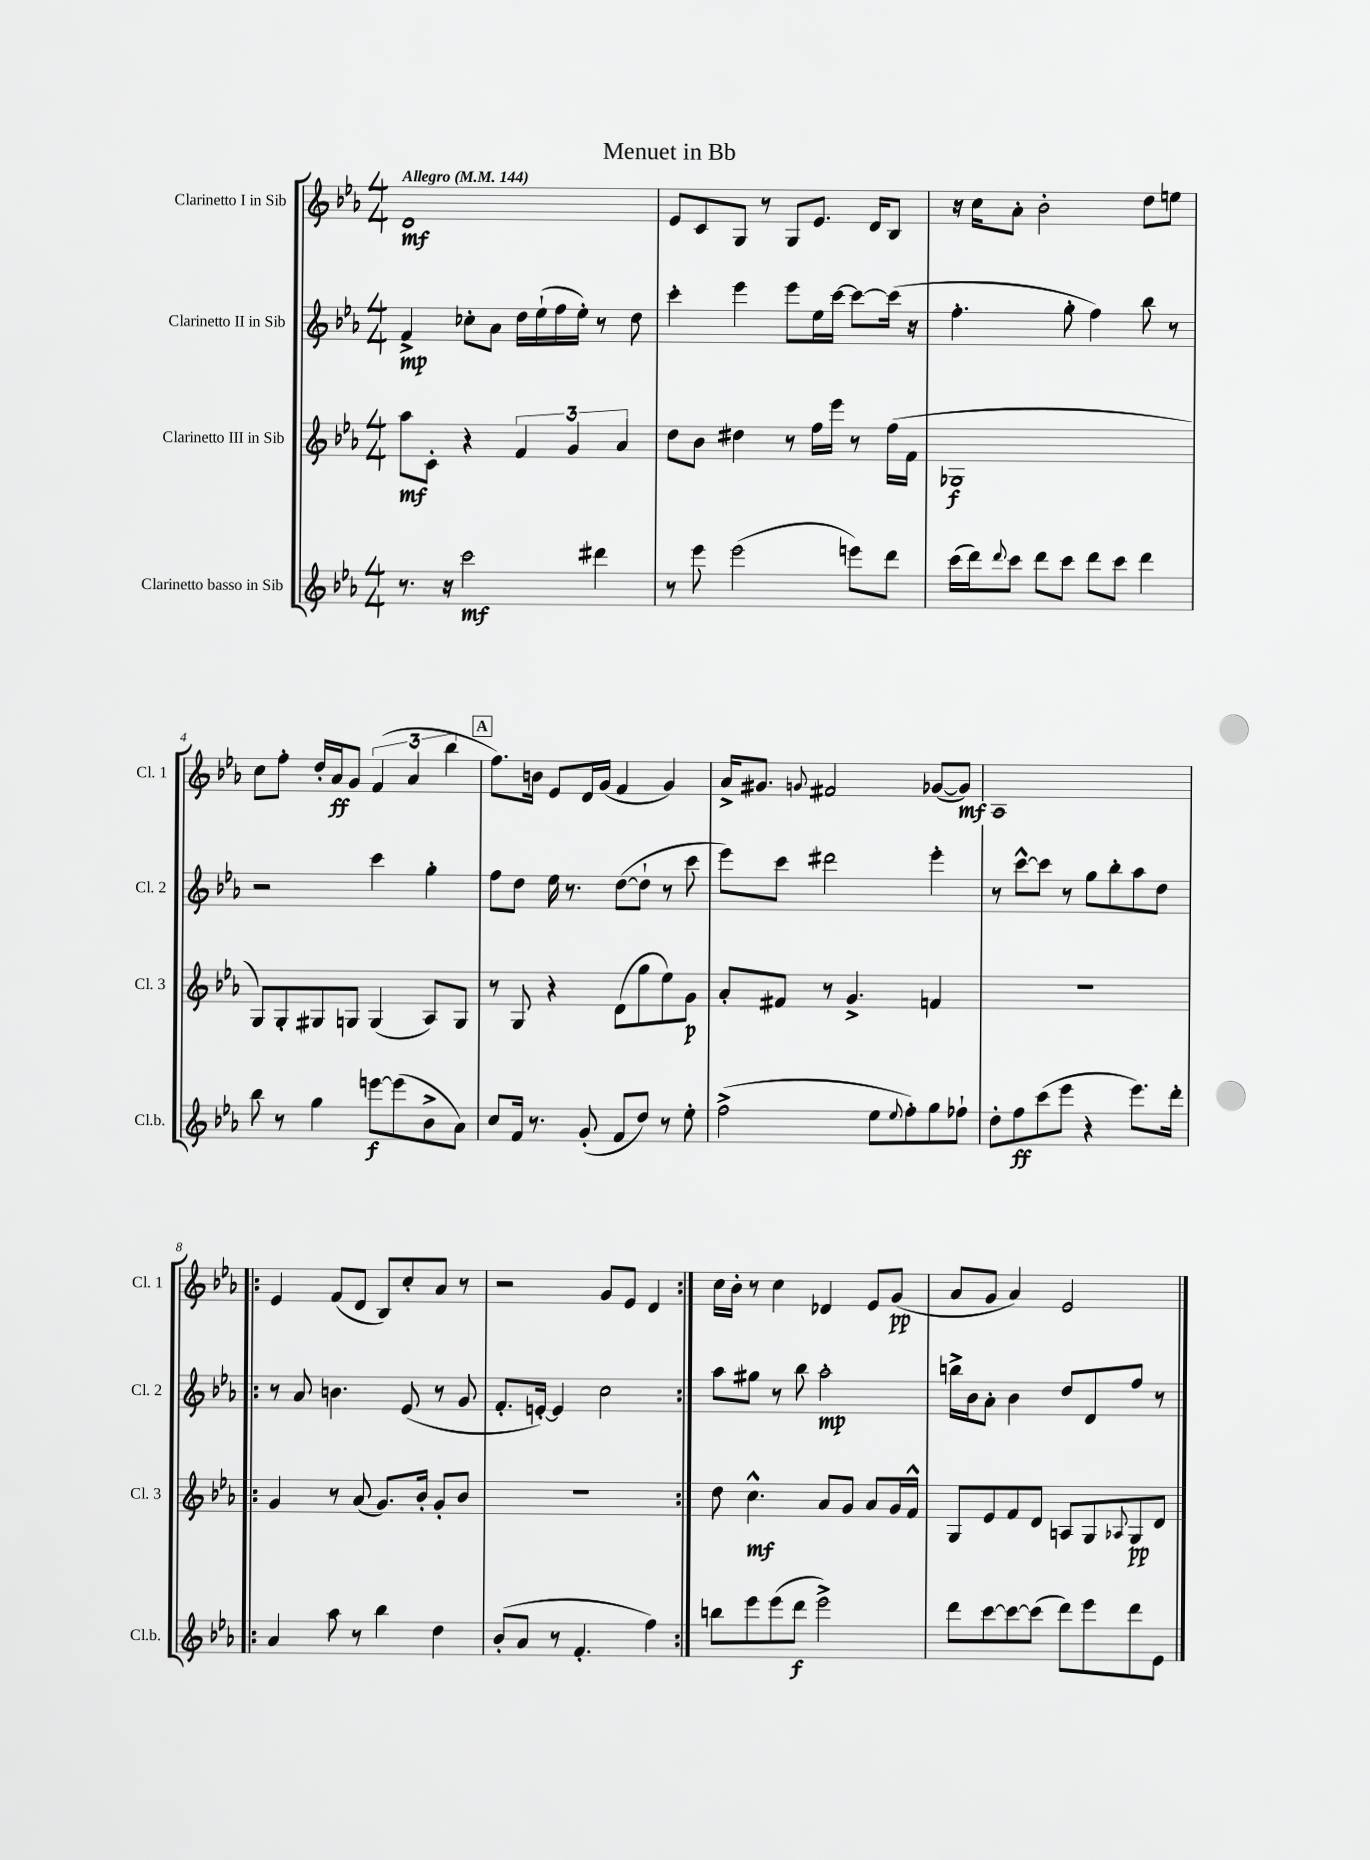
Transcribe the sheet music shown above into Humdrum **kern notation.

**kern	**kern	**kern	**kern
*staff4	*staff3	*staff2	*staff1
*clefG2	*clefG2	*clefG2	*clefG2
*k[b-e-a-]	*k[b-e-a-]	*k[b-e-a-]	*k[b-e-a-]
*M4/4	*M4/4	*M4/4	*M4/4
*MM144	*MM144	*MM144	*MM144
8.r	8aa-	4f^	1d
.	8c'	.	.
16r	.	.	.
2ccc	4r	8cc-'	.
.	.	8a-	.
.	6f	16dd	.
.	.	(16ee-`	.
.	.	16ff	.
.	6g	.	.
.	.	16ee-')	.
4ddd#	.	8r	.
.	6a-	.	.
.	.	8dd	.
=	=	=	=
8r	8dd	4ccc'	8e-
8eee-	8b-	.	8c
(2eee-	4dd#	4eee-	8G
.	.	.	8r
.	8r	8eee-	8G
.	16ff	16ee-	8.e-
.	16eee-	[16ccc	.
8eee)	8r	8ccc_	.
.	.	.	16d
8ddd	(16ff	(16ccc]	8B-
.	16f	16r	.
=	=	=	=
(16ccc	1G-	4.ff'	16r
16ddd)	.	.	16cc
8qqddd	.	.	.
8ccc	.	.	8a-'
8ddd	.	.	2b-'
8ccc	.	8gg'	.
8ddd	.	4ff)	.
8ccc	.	.	.
4ddd	.	8bb-	8dd
.	.	8r	8ee
=	=	=	=
8bb-	8G)	2r	8cc
8r	8G'	.	8ff'
4gg	8G#	.	16dd'
.	.	.	16a-
.	8G	.	8g
[8eee	(4G	4ccc	(6f
(8eee]	.	.	.
.	.	.	6a-
8b-^	8A-)	4gg'	.
.	.	.	6bb-
8a-)	8G	.	.
=	=	=	=
8cc	8r	8ff	8.ff)
16f	8G	8dd	.
8.r	.	.	16b
.	4r	16ee-	8e-
.	.	8.r	.
(8g'	.	.	16d
.	.	.	(16g
8f	(8d	([8dd	4f
8dd)	8gg	8dd`]	.
8r	8ee-)	8r	4g)
8ee-'	8g	8ccc	.
=	=	=	=
(2ff^	8a-'	8eee-)	16a-^
.	.	.	8.g#
.	8f#	8ccc	.
.	.	.	8qqg
.	8r	2ddd#	2f#
.	4.g^	.	.
8ee-	.	.	.
8qqee-	.	.	.
8ff')	.	.	.
8gg	4f	4eee-'	([8g-
8ff-`	.	.	8g-])
=	=	=	=
8dd'	1r	8r	1A-
8ff	.	[8ccc^^	.
(8ccc	.	8ccc]	.
8eee-	.	8r	.
4r	.	8gg	.
.	.	8bb-'	.
8.eee-)	.	8aa-	.
.	.	8dd	.
16ddd'	.	.	.
=!|:	=!|:	=!|:	=!|:
4a-	4g	8r	4e-
.	.	8a-	.
8aa-	8r	4.b	(8f
8r	(8a-	.	8d
4bb-	8.g)	.	8B-)
.	.	(8e-	8cc'
.	16b-'	.	.
4dd	8g'	8r	8a-
.	8b-	8g	8r
=	=	=	=
(8b-'	1r	8.f'	2r
8a-	.	.	.
.	.	[16e')	.
8r	.	4e]	.
4.f'	.	.	.
.	.	2cc	8g
.	.	.	8e-
4ff)	.	.	4d
=:|!	=:|!	=:|!	=:|!
8bb	8dd	8aa-	16cc
.	.	.	16b-'
8eee-	4.cc^^	8gg#	8r
(8eee-	.	8r	4cc
8ddd	.	8bb-	.
2eee-^)	8a-	2aa-'	4d-
.	8g	.	.
.	8a-	.	8e-
.	16g	.	(8g
.	16f^^	.	.
=	=	=	=
8ddd	8G	16bb^	8a-
.	.	16b-	.
[8ccc	8e-	8a-'	8g
8ccc_	8f	4b-	4a-)
(8ccc]	8d	.	.
8ddd)	8A	8dd	2e-
8eee-	8G	8d	.
.	8qqA-	.	.
8ddd	8G	8ff	.
8e-	8d	8r	.
==	==	==	==
*-	*-	*-	*-
